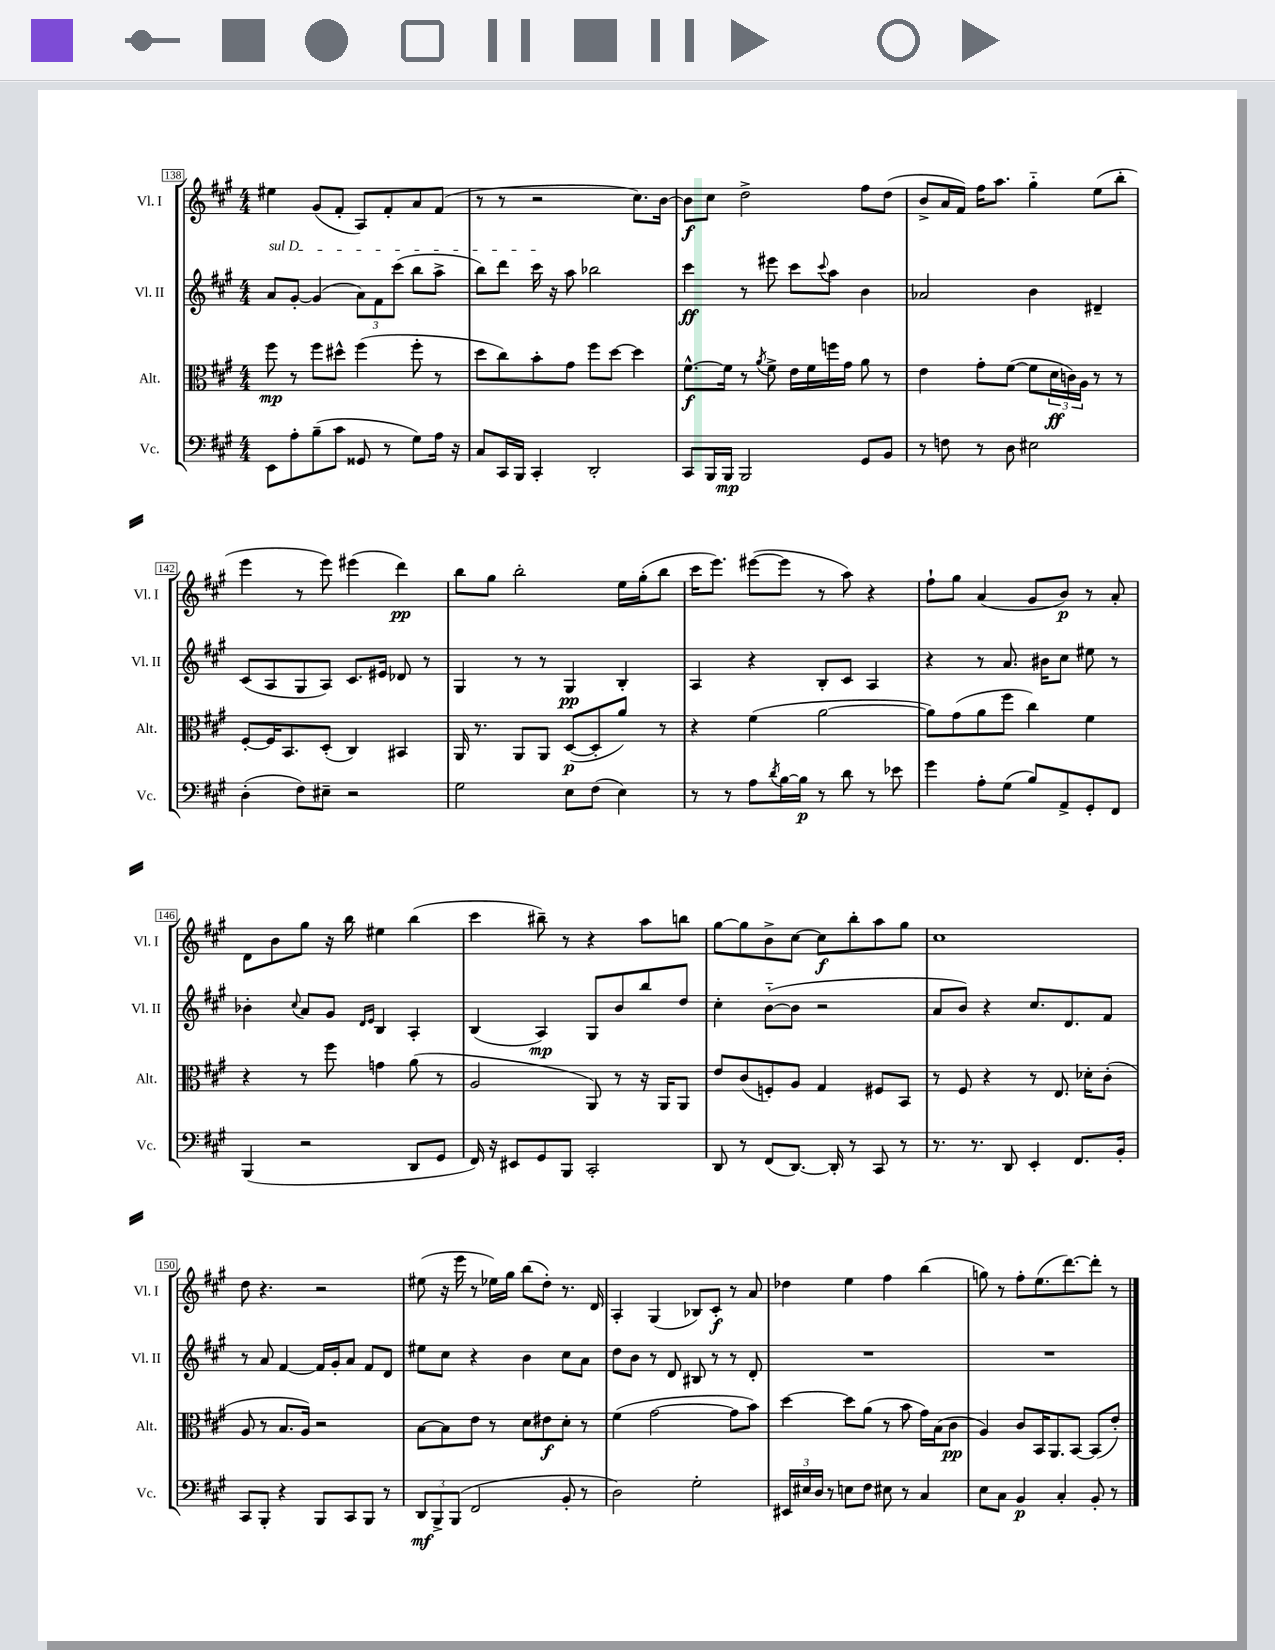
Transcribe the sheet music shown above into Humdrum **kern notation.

**kern	**kern	**kern	**kern
*staff4	*staff3	*staff2	*staff1
*clefF4	*clefC3	*clefG2	*clefG2
*k[f#c#g#]	*k[f#c#g#]	*k[f#c#g#]	*k[f#c#g#]
*M4/4	*M4/4	*M4/4	*M4/4
8EE\L	8ff#\	8a/L	4ee#\
8A'\	8r	[8g#'/J	.
(8B~\	8ff#\L	(4g#/]	(8g#/L
8c#\J	8dd#^^\J	.	8f#'/J
8GG##/	(4ff#\	12a\L)	8A/L)
.	.	12f#\	.
8r	.	.	8f#'/
.	.	(12ccc#\J	.
8G#\L)	8ff#'\	8bb\L	8a/
16A\Jk	8r	8aa^\J	(8f#/J
16r	.	.	.
=	=	=	=
8C#/L	8dd\L	8bb\L)	8r
16CC#/L	8cc#\)	8ddd\J	8r
16BBB/JJ	.	.	.
4CC#'/	8b'\	16ccc#\	2r
.	.	16r	.
.	8g#\J	8aa\	.
2DD'/	8ff#\L	2bb-\	.
.	[8dd\J	.	.
.	4dd\]	.	8.cc#\L)
.	.	.	[16b\Jk
=	=	=	=
8CC#/L	[8.f#^^\L	4ccc#\	8b\]L
16BBB/L	.	.	8cc#\J
16BBB/JJ	16f#\]Jk	.	.
2BBB/	8r	8r	2dd^\
.	8qa/	.	.
.	8f#^\	8eee#\	.
.	16e\LL	8ccc#\L	.
.	16f#\	.	.
.	.	8qqccc#/	.
.	16ff\	8aa\J	.
.	16g#\JJ	.	.
8GG#/L	8a\	4b\	8ff#\L
8BB/J	8r	.	(8dd\J
=	=	=	=
8r	4e\	2a-/	8b^/L
8F\	.	.	16a/L
.	.	.	16f#/JJ)
8r	8g#'\L	.	16ff#\LK
.	.	.	8.aa\J
8D\	([8f#\J	.	.
2E#\	8f#\]L	4b\	4gg#'~\
.	24d\L	.	.
.	24c\)	.	.
.	24A\JJ	.	.
.	8r	4d#~/	(8ee\L
.	8r	.	8bb'\J
=	=	=	=
(4D'\	[8F#'/L	(8c#/L	4eee\
.	16F#/]K	8A/	.
.	8.BB/	.	.
8F#\L)	.	8G#/	8r
8E#~\J	(8D'/J	8A/J)	8eee\)
2r	4C#/)	8.c#/L	(4eee#\
.	.	16e#/Jk	.
.	4BB#/	8d-/	4ddd\)
.	.	8r	.
=	=	=	=
2G#\	16AA/	4G#/	8bb\L
.	8.r	.	.
.	.	.	8gg#\J
.	8AA/L	8r	2bb'\
.	8AA/J	8r	.
8E\L	([8D/L	4G#/	.
(8F#\J	8D'/]	.	.
4E\)	8a/J)	4B'/	16ee\LL
.	.	.	(16gg#'\J
.	8r	.	8bb\J
=	=	=	=
8r	4r	4A/	16ccc#\LK
.	.	.	8.eee\J)
8r	.	.	.
8A\L	(4f#\	4r	([8eee#\L
8qd/	.	.	.
[16B\L	.	.	8eee#\]J
16B\]JJ	.	.	.
8r	[2a\	8B'/L	8r
8d\	.	8c#/J	8aa\)
8r	.	4A/	4r
8e-\	.	.	.
=	=	=	=
4g#\	8a\]L)	4r	8ff#`\L
.	(8g#\	.	8gg#\J
8A'\L	8a\	8r	(4a/
(8G#\J	8ff#\J	8.a/	.
8B/L)	4cc#\)	.	8g#/L
.	.	16b#\LK	.
8AA^/	.	8cc#\J	8b/J)
8GG#'/	4f#\	8ee#\	8r
8FF#/J	.	8r	8a'/
=	=	=	=
(4BBB/	4r	4b-'\	8d\L
.	.	.	8b\
.	.	8qqcc#/	.
2r	8r	8a/L	8gg#\J
.	8ff#\	8g#/J	16r
.	.	.	16bb\
.	.	16qqd/LL	.
.	.	16qqe/JJ	.
.	4g\	4B/	4ee#\
8DD/L	(8a\	4A'/	(4bb\
8GG#/J	8r	.	.
=	=	=	=
16FF#/)	2A/	(4B/	4ccc#\
16r	.	.	.
8EE#/L	.	.	.
8GG#/	.	4A/)	8bb#~\)
8BBB/J	.	.	8r
2CC#'/	8AA/)	8G#/L	4r
.	8r	8b/	.
.	16r	8bb/	8aa\L
.	16AA/LK	.	.
.	8AA/J	8dd/J	8bb\J
=	=	=	=
8DD/	8e/L	4cc#'\	[8gg#\L
8r	(8c#/	.	8gg#\]
(8FF#/L	8F'/)	([8b'~\L	8b^\
[8.DD/J)	8A/J	8b\]J	[8cc#\J
.	4G#/	2r	8cc#\]L
16DD'/]	.	.	.
8r	.	.	8bb'\
8CC#/	8F#/L	.	8aa\
8r	8BB/J	.	8gg#\J
=	=	=	=
8.r	8r	8a/L	1cc#
.	8F#/	8b/J)	.
8.r	.	.	.
.	4r	4r	.
8DD/	.	.	.
4EE'/	8r	8.cc#/L	.
.	8.E/	.	.
.	.	8.d/	.
8.FF#/L	.	.	.
.	16d-'\LK	.	.
.	(8c#'\J	8f#/J	.
16BB'/Jk	.	.	.
=	=	=	=
8CC#/L	8A/	8r	8dd\
8BBB'/J	8r	8a/	4.r
4r	8.B/L	[4f#/	.
.	16A/Jk)	.	.
8BBB/L	2r	16f#/]LL	2r
.	.	16g#'/J	.
8CC#/	.	8a/J	.
8BBB/J	.	8f#/L	.
8r	.	8d/J	.
=	=	=	=
12DD/L	[8B\L	8ee#\L	(8ee#\
12BBB^/	.	.	.
.	8B\]	8cc#\J	16r
(12BBB/J	.	.	.
.	.	.	16eee\
2FF#/	8e\J	4r	8r
.	8r	.	16ee-\LL)
.	.	.	16gg#\JJ
.	8d\L	4b\	(8bb\L
.	8e#\	.	8dd'\J)
8BB'/	8d'\J	8cc#\L	8.r
8r	8r	8a\J	.
.	.	.	16d/
=	=	=	=
2D\)	(4f#\	8dd\L	4A'/
.	.	8b\J	.
.	[2g#\	8r	(4G#/
.	.	8d/	.
2G#'\	.	8B#/	8B-/L)
.	.	8r	8c#'/J
.	8g#\]L	8r	8r
.	8b\J)	8d'/	8a/
=	=	=	=
24EE#/LL	[4dd\	1r	4dd-\
24E#/	.	.	.
24D/JJ	.	.	.
8r	.	.	.
8E\L	8dd\]L	.	4ee\
8F#\J	(8a\J	.	.
8E#\	8r	.	4ff#\
8r	8b\	.	.
4C#/	16g#\LL)	.	(4bb\
.	(16B\J	.	.
.	8c#\J	.	.
=	=	=	=
8E\L	4A/)	1r	8gg\)
8C#\J	.	.	8r
4BB/	8c#/L	.	8ff#'\L
.	16BB/K	.	(8.ee\
.	8.AA/	.	.
4C#'/	.	.	.
.	.	.	[8.ddd\)
.	[8BB/J	.	.
8BB'/	(8BB/]L	.	8ddd'\]J
8r	8e'/J)	.	8r
==	==	==	==
*-	*-	*-	*-
